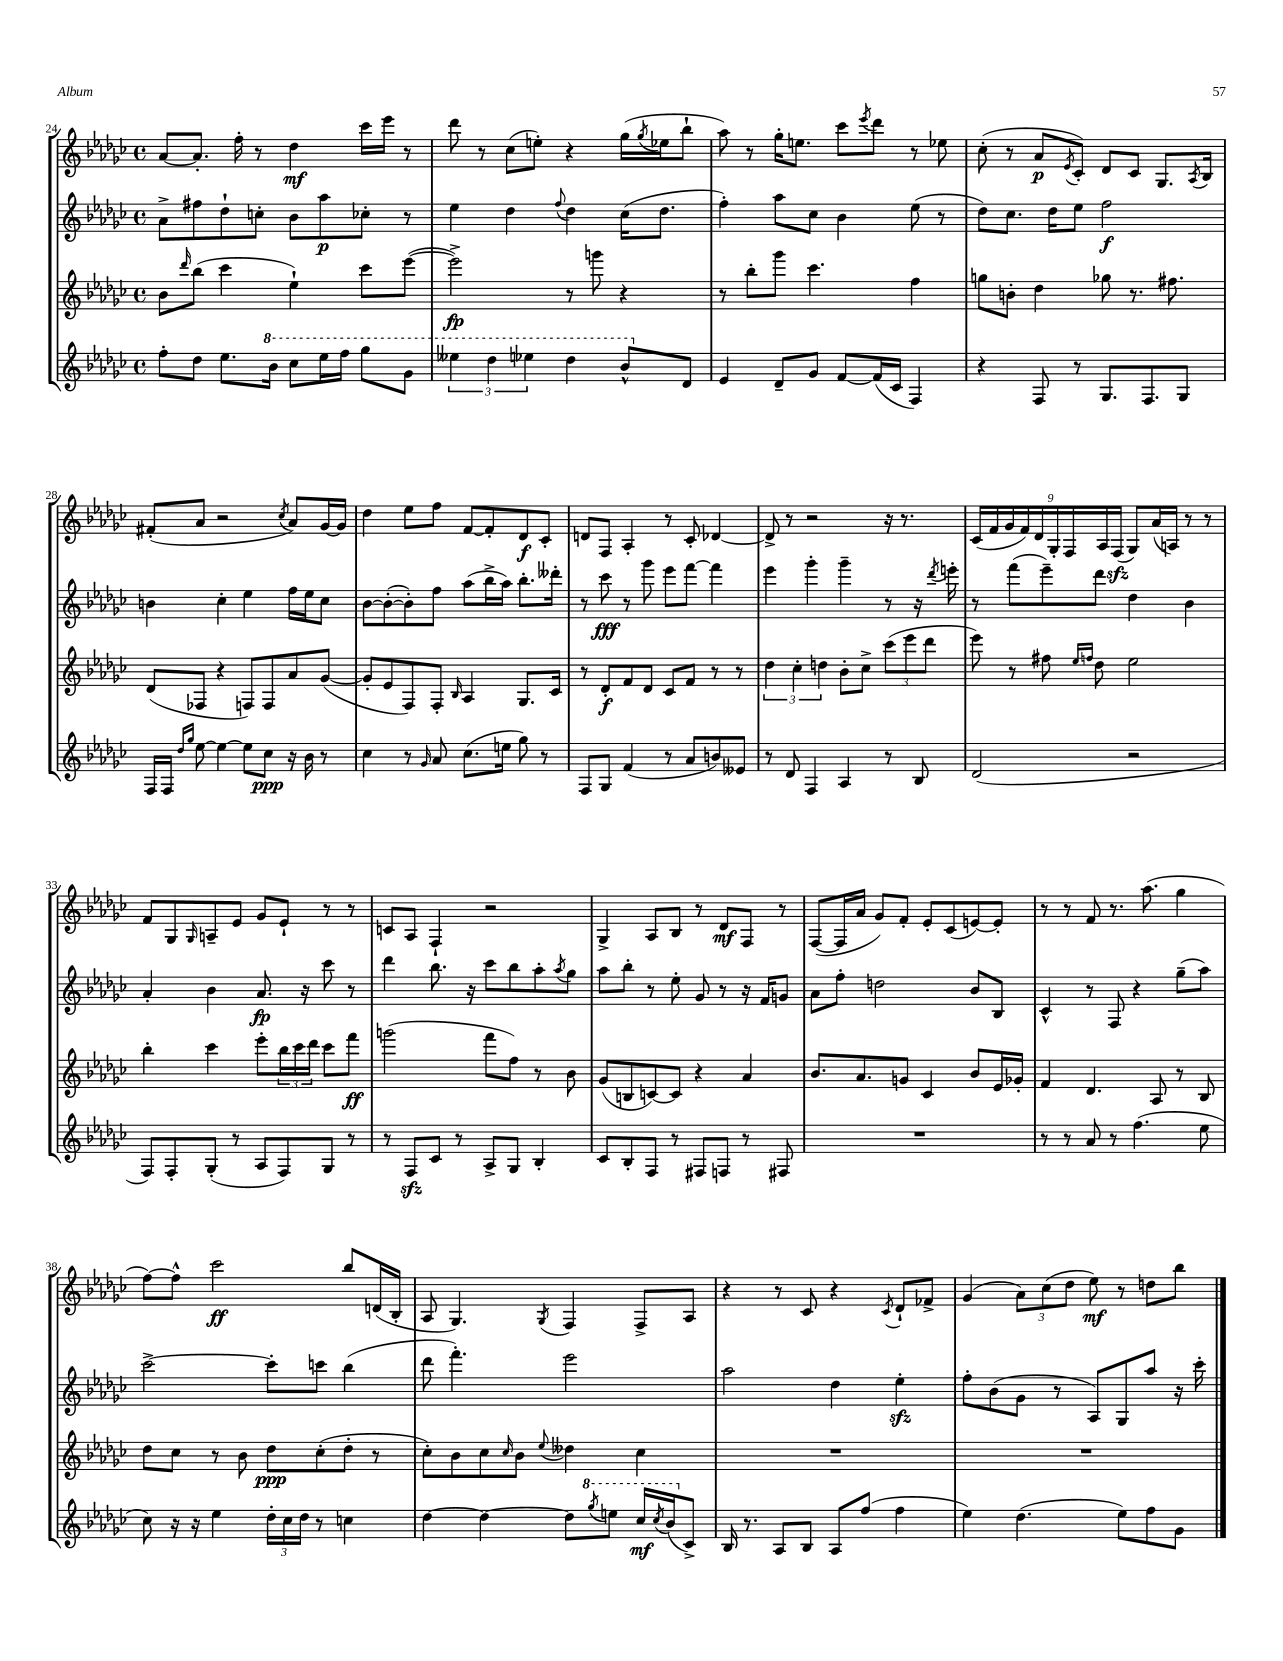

**kern	**kern	**kern	**kern
*staff4	*staff3	*staff2	*staff1
*clefG2	*clefG2	*clefG2	*clefG2
*k[b-e-a-d-g-c-]	*k[b-e-a-d-g-c-]	*k[b-e-a-d-g-c-]	*k[b-e-a-d-g-c-]
*M4/4	*M4/4	*M4/4	*M4/4
*met(c)	*met(c)	*met(c)	*met(c)
8ff'	8b-	8a-^	[8a-
.	16qqddd-	.	.
8dd-	(8bb-	8ff#	8.a-']
8.ee-	4ccc-	8dd-`	.
.	.	.	16ff'
.	.	8cc'	8r
16bb-	.	.	.
8ccc-	4ee-`)	8b-	4dd-
16eee-	.	8aa-	.
16fff	.	.	.
8ggg-	8ccc-	8cc-'	16ccc-
.	.	.	16eee-
8gg-	([8eee-	8r	8r
=	=	=	=
6eee--	2eee-^])	4ee-	8ddd-
.	.	.	8r
6ddd-	.	.	.
.	.	4dd-	(8cc-
6eee-	.	.	.
.	.	.	8ee')
.	.	8qqff	.
4ddd-	8r	4dd-	4r
.	8ggg	.	.
8bb-^^	4r	(16cc-	(16gg-
.	.	.	8qgg-
.	.	8.dd-	16ee-
8d-	.	.	8bb-`
=	=	=	=
4e-	8r	4ff')	8aa-)
.	8bb-'	.	8r
8d-~	8ggg-	8aa-	16gg-'
.	.	.	8.ee
8g-	4.ccc-	8cc-	.
[8f	.	4b-	8ccc-
.	.	.	8qeee-
(16f]	.	.	8ddd-
16c-	.	.	.
4F)	4ff	(8ee-	8r
.	.	8r	8ee-
=	=	=	=
4r	8gg	8dd-)	(8cc-'
.	8b'	8.cc-	8r
8F	4dd-	.	8a-
.	.	16dd-	.
.	.	.	8qe-
8r	.	8ee-	8c-')
8.G-	8gg-	2ff	8d-
.	8.r	.	8c-
8.F	.	.	.
.	.	.	8.G-
.	8.ff#	.	.
8G-	.	.	.
.	.	.	8qA-
.	.	.	16B-
=	=	=	=
16F	(8d-	4b	(8f#'
16F	.	.	.
16qqdd-	.	.	.
16qqgg-	.	.	.
[8ee-	8F-	.	8a-
4ee-_	4r	4cc-'	2r
8ee-]	8F)	4ee-	.
8cc-	8F	.	.
.	.	.	8qcc-
16r	8a-	16ff	8a-)
16b-	.	16ee-	.
8r	([8g-	8cc-	[16g-
.	.	.	16g-]
=	=	=	=
4cc-	8g-']	[8b-	4dd-
.	8e-	(8b-'_	.
8r	8F)	8b-'])	8ee-
16qqg-	.	.	.
8a-	8F'	8ff	8ff
.	16qqB-	.	.
(8.cc-	4A-	(8aa-	[8f
.	.	16bb-^	8f']
16ee	.	16aa-)	.
8gg-)	8.G-	8.bb-'	8d-
8r	.	.	8c-'
.	16c-	16ddd--'	.
=	=	=	=
8F	8r	8r	8d
8G-	8d-'	8ccc-	8F
(4f	8f	8r	4A-'
.	8d-	8ggg-	.
8r	8c-	8eee-	8r
8a-	8f	[8fff	8c-'
8b)	8r	4fff]	[4d-
8e--	8r	.	.
=	=	=	=
8r	6dd-	4eee-	8d-^]
8d-	.	.	8r
.	6cc-'	.	.
4F	.	4ggg-'	2r
.	6dd	.	.
4A-	8b-'	4ggg-~	.
.	8cc-^	.	.
8r	(12ccc-	8r	16r
.	.	.	8.r
.	12eee-	.	.
8B-	.	16r	.
.	12ddd-	.	.
.	.	8qddd-	.
.	.	16eee'	.
=	=	=	=
(2d-	8eee-)	8r	(18c-
.	.	.	18f
.	.	.	18g-
.	8r	(8fff	.
.	.	.	18f)
.	.	.	18d-
.	8ff#	8eee-~)	.
.	.	.	18G-'
.	.	.	18F
.	16qqee-	.	.
.	16qqff	.	.
.	8dd-	8ddd-	.
.	.	.	18A-
.	.	.	(18F
2r	2ee-	4dd-	8G-)
.	.	.	(16a-
.	.	.	16A)
.	.	4b-	8r
.	.	.	8r
=	=	=	=
8F)	4bb-'	4a-'	8f
8F'	.	.	8G-
.	.	.	16qqG-
(8G-'	4ccc-	4b-	8A~
8r	.	.	8e-
8A-	8eee-'	8.a-	8g-
8F)	24bb-	.	8e-`
.	24ccc-	.	.
.	.	16r	.
.	24ddd-	.	.
8G-	8ccc-	8ccc-	8r
8r	8fff	8r	8r
=	=	=	=
8r	(2ggg	4ddd-	8c
8F	.	.	8A-
8c-	.	8.bb-	4F`
8r	.	.	.
.	.	16r	.
8A-^	8fff	8ccc-	2r
8G-	8ff)	8bb-	.
4B-'	8r	8aa-'	.
.	.	8qaa-	.
.	8b-	8gg-	.
=	=	=	=
8c-	(8g-	8aa-	4G-^
8B-'	8B	8bb-'	.
8F	[8c)	8r	8A-
8r	8c]	8ee-'	8B-
8F#	4r	8g-	8r
8F	.	8r	8d-
8r	4a-	16r	8F
.	.	16f	.
8F#	.	8g	8r
=	=	=	=
1r	8.b-	8a-	([8F
.	.	8ff'	16F]
.	8.a-	.	16a-
.	.	2dd	8g-)
.	8g	.	8f'
.	4c-	.	8e-'
.	.	.	(8c-
.	8b-	8b-	[8e)
.	16e-	8B-	8e']
.	16g-'	.	.
=	=	=	=
8r	4f	4c-^^	8r
8r	.	.	8r
8a-	4.d-	8r	8f
8r	.	8F	8.r
(4.ff	.	4r	.
.	.	.	(8.aa-
.	8A-	.	.
.	8r	(8gg-~	4gg-
8ee-	8B-	8aa-)	.
=	=	=	=
8cc-)	8dd-	[2ccc-^	[8ff)
16r	8cc-	.	8ff^^]
16r	.	.	.
4ee-	8r	.	2ccc-
.	8b-	.	.
24dd-'	8dd-	8ccc-']	.
24cc-	.	.	.
24dd-	.	.	.
8r	(8cc-'	8ccc	.
4cc	8dd-'	(4bb-	8bb-
.	8r	.	(16d
.	.	.	16B-'
=	=	=	=
[4dd-	8cc-')	8ddd-	8A-
.	8b-	4.fff')	4.G-)
4dd-_	8cc-	.	.
.	16qqcc-	.	.
.	8b-	.	.
.	8qqee-	.	8qG-
8dd-]	4dd--	2eee-	4F
8qggg-	.	.	.
8eee	.	.	.
16ccc-	4cc-	.	8F^
8qccc-	.	.	.
(16bb-	.	.	.
8c-^)	.	.	8A-
=	=	=	=
16B-	1r	2aa-	4r
8.r	.	.	.
8A-	.	.	8r
8B-	.	.	8c-
8A-	.	4dd-	4r
(8ff	.	.	.
.	.	.	8qc-
4ff	.	4ee-'	8d-`
.	.	.	8f-^
=	=	=	=
4ee-)	1r	8ff'	(4g-
.	.	(8b-	.
(4.dd-	.	8g-	12a-)
.	.	.	(12cc-
.	.	8r	.
.	.	.	12dd-
.	.	8A-)	8ee-)
8ee-)	.	8G-	8r
8ff	.	8aa-	8dd
8g-	.	16r	8bb-
.	.	16ccc-'	.
==	==	==	==
*-	*-	*-	*-
